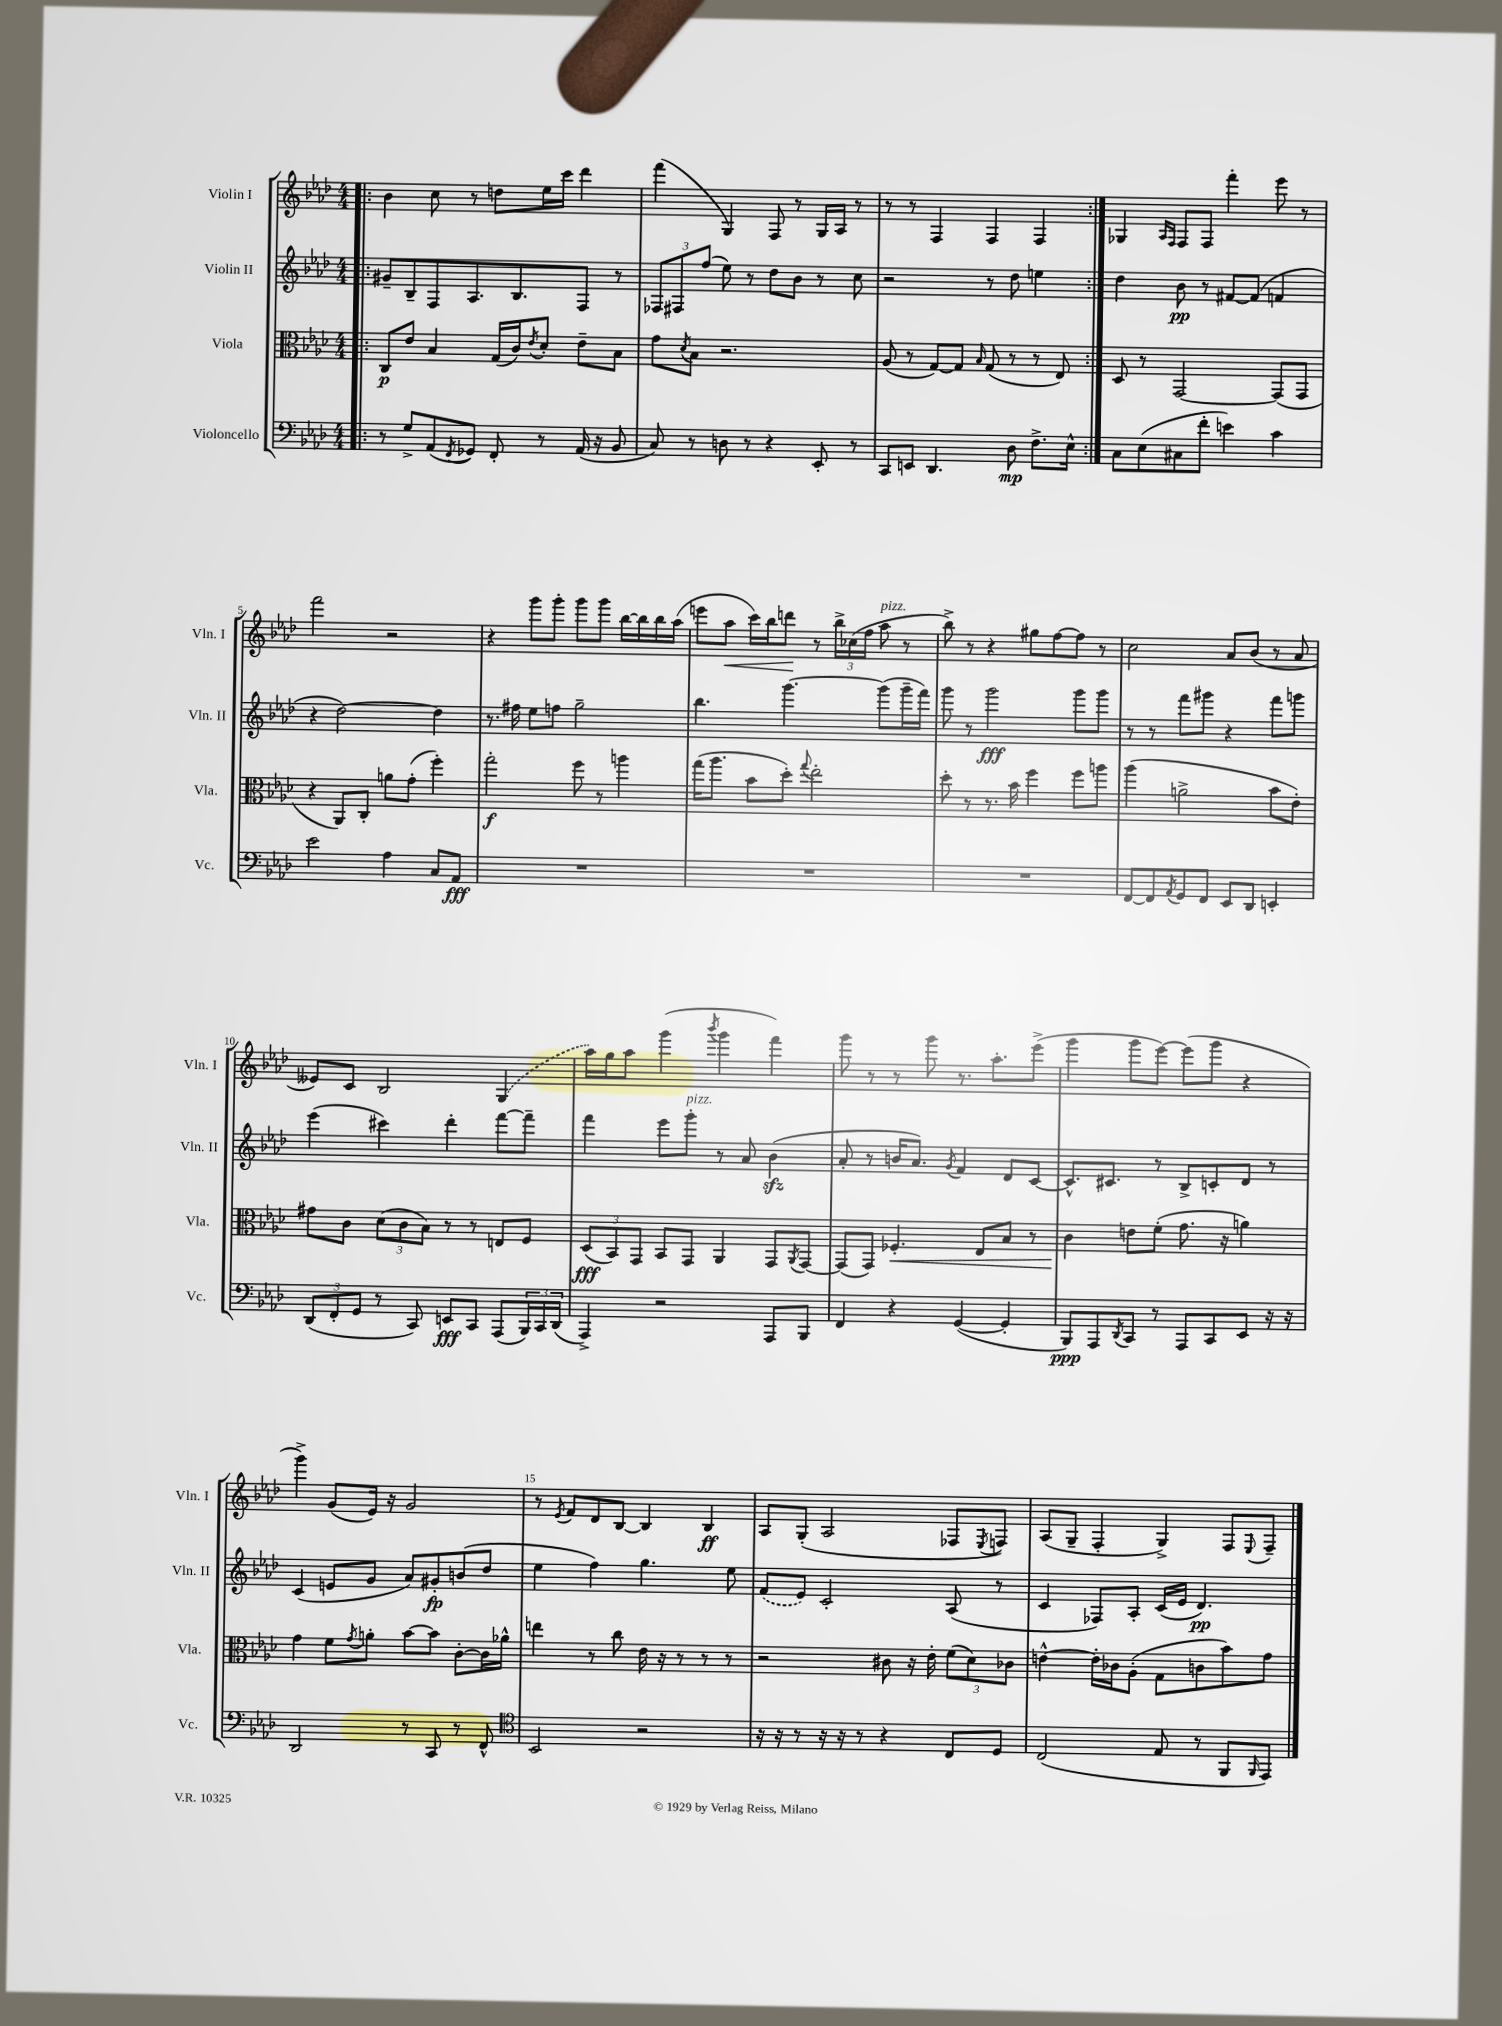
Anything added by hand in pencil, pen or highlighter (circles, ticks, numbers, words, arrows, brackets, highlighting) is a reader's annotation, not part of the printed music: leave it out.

**kern	**kern	**kern	**kern
*staff4	*staff3	*staff2	*staff1
*clefF4	*clefC3	*clefG2	*clefG2
*k[b-e-a-d-]	*k[b-e-a-d-]	*k[b-e-a-d-]	*k[b-e-a-d-]
*M4/4	*M4/4	*M4/4	*M4/4
=!|:	=!|:	=!|:	=!|:
8r	8C/L	8g#~/L	4b-\
8G^/L	8e-/J	8B-~/	.
(8AA-/	4B-/	8F/	8cc\
8qFF/	.	.	.
8GG-/J)	.	8.A-/	8r
8FF'/	(16G/LL	.	8dd\L
.	16c/J)	8.B-/	.
.	8qe-/	.	.
8r	8d-'/J	.	16ee-\L
.	.	.	16ccc\JJ
(16AA-/	8e-~\L	8F/J	4ddd-\
16r	.	.	.
8BB-/	8B-\J	8r	.
=	=	=	=
8C/)	8g\L	12F-/L	(4fff\
.	.	12F#/	.
.	8qd-/	.	.
8r	8B-\J	.	.
.	.	(12ff/J	.
8D\	2.r	8ee-\)	4G/)
8r	.	8r	.
4r	.	8dd-\L	8F/
.	.	8b-\J	8r
8EE-'/	.	8r	16G/LL
.	.	.	16A-/JJ
8r	.	8cc\	8r
=	=	=	=
8CC/L	(8A-/	2r	8r
8EE/J	8r	.	8r
4.DD-/	[8G/L)	.	4F/
.	8G/]J	.	.
.	16qqB-/	.	.
.	(8G/	8r	4F/
8D-\	8r	8dd-\	.
8.F^\L	8r	4ee\	4F/
.	8E-/)	.	.
16E-^^\Jk	.	.	.
=:|!	=:|!	=:|!	=:|!
8C\L	8D-/	4dd-\	4G-/
(8E-\	8r	.	.
.	.	.	16qqA-/LL
.	.	.	16qqF/JJ
8C#\	[2GG/	8b-\	8F/L
8f'\J	.	8r	8F/J
4e\)	.	[8f#/L	4fff'\
.	.	(8f#/]J	.
4c\	(8GG/]L	4f/	8eee-\
.	8GG/J	.	8r
=	=	=	=
2e-\	4r	4r	2fff\
.	8AA-/L)	[2dd-\)	.
.	8C'/J	.	.
4A-\	8a\L	.	2r
.	(8g'\J	.	.
8C/L	4ff'\)	4dd-\]	.
8AA-/J	.	.	.
=	=	=	=
1r	2gg'\	8.r	4r
.	.	16ff#\	.
.	.	8ee-\L	8ggg\L
.	.	8ff\J	8ggg'\J
.	8ff\	2gg~\	8ggg\L
.	8r	.	8ggg\J
.	4aa\	.	[16bb-\LL
.	.	.	16bb-\]
.	.	.	16bb-\
.	.	.	(16aa-\JJ
=	=	=	=
1r	(16gg\LK	4.bb-\	8eee\L
.	8.aa-\J	.	.
.	.	.	8aa-\J
.	8b-\L	.	16ccc\LL)
.	.	.	16bb-\J
.	8dd-'\J)	[4.ggg\	8ddd\J
.	8qqgg/	.	.
.	2ee-'\	.	8r
.	.	.	24bb-^\LL
.	.	.	(24cc-\
.	.	.	24ff\JJ
.	.	(8ggg\]L	8aa-\
.	.	16ggg~\L	8r
.	.	16fff\JJ)	.
=	=	=	=
1r	8dd-'\	8ggg\	8bb-^\)
.	8r	8r	8r
.	8.r	2ggg\	4r
.	16b-\	.	.
.	4ff\	.	8gg#\L
.	.	.	[8ff\
.	8ff\L	8ggg\L	8ff\]J
.	8aa\J	8ggg\J	8r
=	=	=	=
[8FF/L	(4aa-\	8r	2cc\
8FF/]	.	8r	.
8qAA-/	.	.	.
8GG/	2a^\	8fff\L	.
8FF/J	.	8ggg#\J	.
8EE-/L	.	4r	8a-/L
8DD-/J	.	.	(8b-/J
4EE'/	8b-\L	8fff\L	8r
.	8e-'\J)	8ggg\J	8a-/
=	=	=	=
(12DD-/L	8g#\L	(4eee-\	8e--/L)
12FF'/	.	.	.
.	8c\J	.	8c/J
12GG/J	.	.	.
8r	(12d-\L	4ccc#\)	2B-/
.	12c\	.	.
8CC/)	.	.	.
.	12B-\J)	.	.
8EE/L	8r	4ddd-'\	.
8CC/J	8r	.	.
(8AAA-/L	8E/L	[8fff\L	(4G/
24BBB-/L)	8F/J	8fff~\]J	.
24CC/	.	.	.
(24DD-/JJ	.	.	.
=	=	=	=
4AAA-^/)	(12D-/L	4fff\	16aa-\LL)
.	.	.	16gg\J
.	12BB-/)	.	.
.	.	.	8aa-\J
.	12GG/J	.	.
2r	8BB-/L	8eee-\L	(4ggg\
.	8GG/J	8ggg'\J	.
.	.	.	8qbbb-/
.	4AA-/	8r	4ggg\
.	.	8a-/	.
8AAA-/L	8GG/L	(4b-\	4fff\)
.	8qAA-/	.	.
8BBB-/J	[8GG/J	.	.
=	=	=	=
4FF/	(8GG/]L	8a-'/	8ggg\
.	8GG/J)	8r	8r
4r	4.F-'/	16b/LK	8r
.	.	8.a-/J)	.
.	.	.	8ggg\
.	.	8qg/	.
([4GG/	.	4f/	8.r
.	8E-/L	.	.
.	.	.	8.aa-'\L
4GG'/]	8B-/J	8d-/L	.
.	8r	[8c/J	(8eee-^\J
=	=	=	=
8BBB-/L)	4c\	8.c^^/]L	4ggg\
8AAA-/	.	.	.
.	.	8.c#/J	.
8qDD-/	.	.	.
8CC/J	8e\L	.	8ggg\L
8r	(8f'\J	8r	[8eee-\J)
8AAA-/L	8.g\	8B-^/L	(8eee-\]L
8CC/	.	8c'/	8ggg\J
.	16r	.	.
8EE-/J	4a\)	8d-/J	4r
16r	.	8r	.
16r	.	.	.
=	=	=	=
2DD-/	4g\	(4c/	4ggg^\)
.	8f\L	8e/L	(8g/L
.	8qg/	.	.
.	8a'\J	8g/J	16e-/Jk)
.	.	.	16r
8r	[8b-\L	8a-/L)	2g/
8CC/	8b-\]J	8g#'/	.
8r	[8c'\L	(8b/	.
8FF^^/	16c\]L	8dd-/J	.
.	16a-^^\JJ	.	.
=	=	=	=
*clefC4	*	*	*
2BB-/	4ee\	4ee-\	8r
.	.	.	8qe-/
.	.	.	8f/L
.	8r	4ff\)	8d-/
.	8cc\	.	[8B-/J
2r	16e-\	4.gg\	4B-/]
.	16r	.	.
.	8r	.	.
.	8r	.	4B-/
.	8r	8ee-\	.
=	=	=	=
16r	2r	(8f/L	8A-/L
16r	.	.	.
8r	.	8e-/J)	(8G'/J
16r	.	2c'/	2A-/
16r	.	.	.
8r	.	.	.
4r	8c#\	.	.
.	16r	.	.
.	16e-'\	.	.
8C/L	(12f\L	(8A-/	8F-/L
.	12d-\)	.	.
.	.	.	8qE-/
8D-/J	.	8r	8F/J)
.	12c-\J	.	.
=	=	=	=
(2C/	[4e^^\	4c/	(8A-/L
.	.	.	8G~/J
.	16e'\]LL	8F-/L)	4F'/
.	16c-\J	.	.
.	(8A-'\J	8A-'/J	.
8E-/	8G\L	(16c/LL	4G^/)
.	.	16e-/JJ	.
8r	8c\	4.d-/)	.
8FF/L	8b-\)	.	8F/L
16qqFF/	.	.	8qqE-/
8EE-/J)	8g\J	.	8F~/J
==	==	==	==
*-	*-	*-	*-
